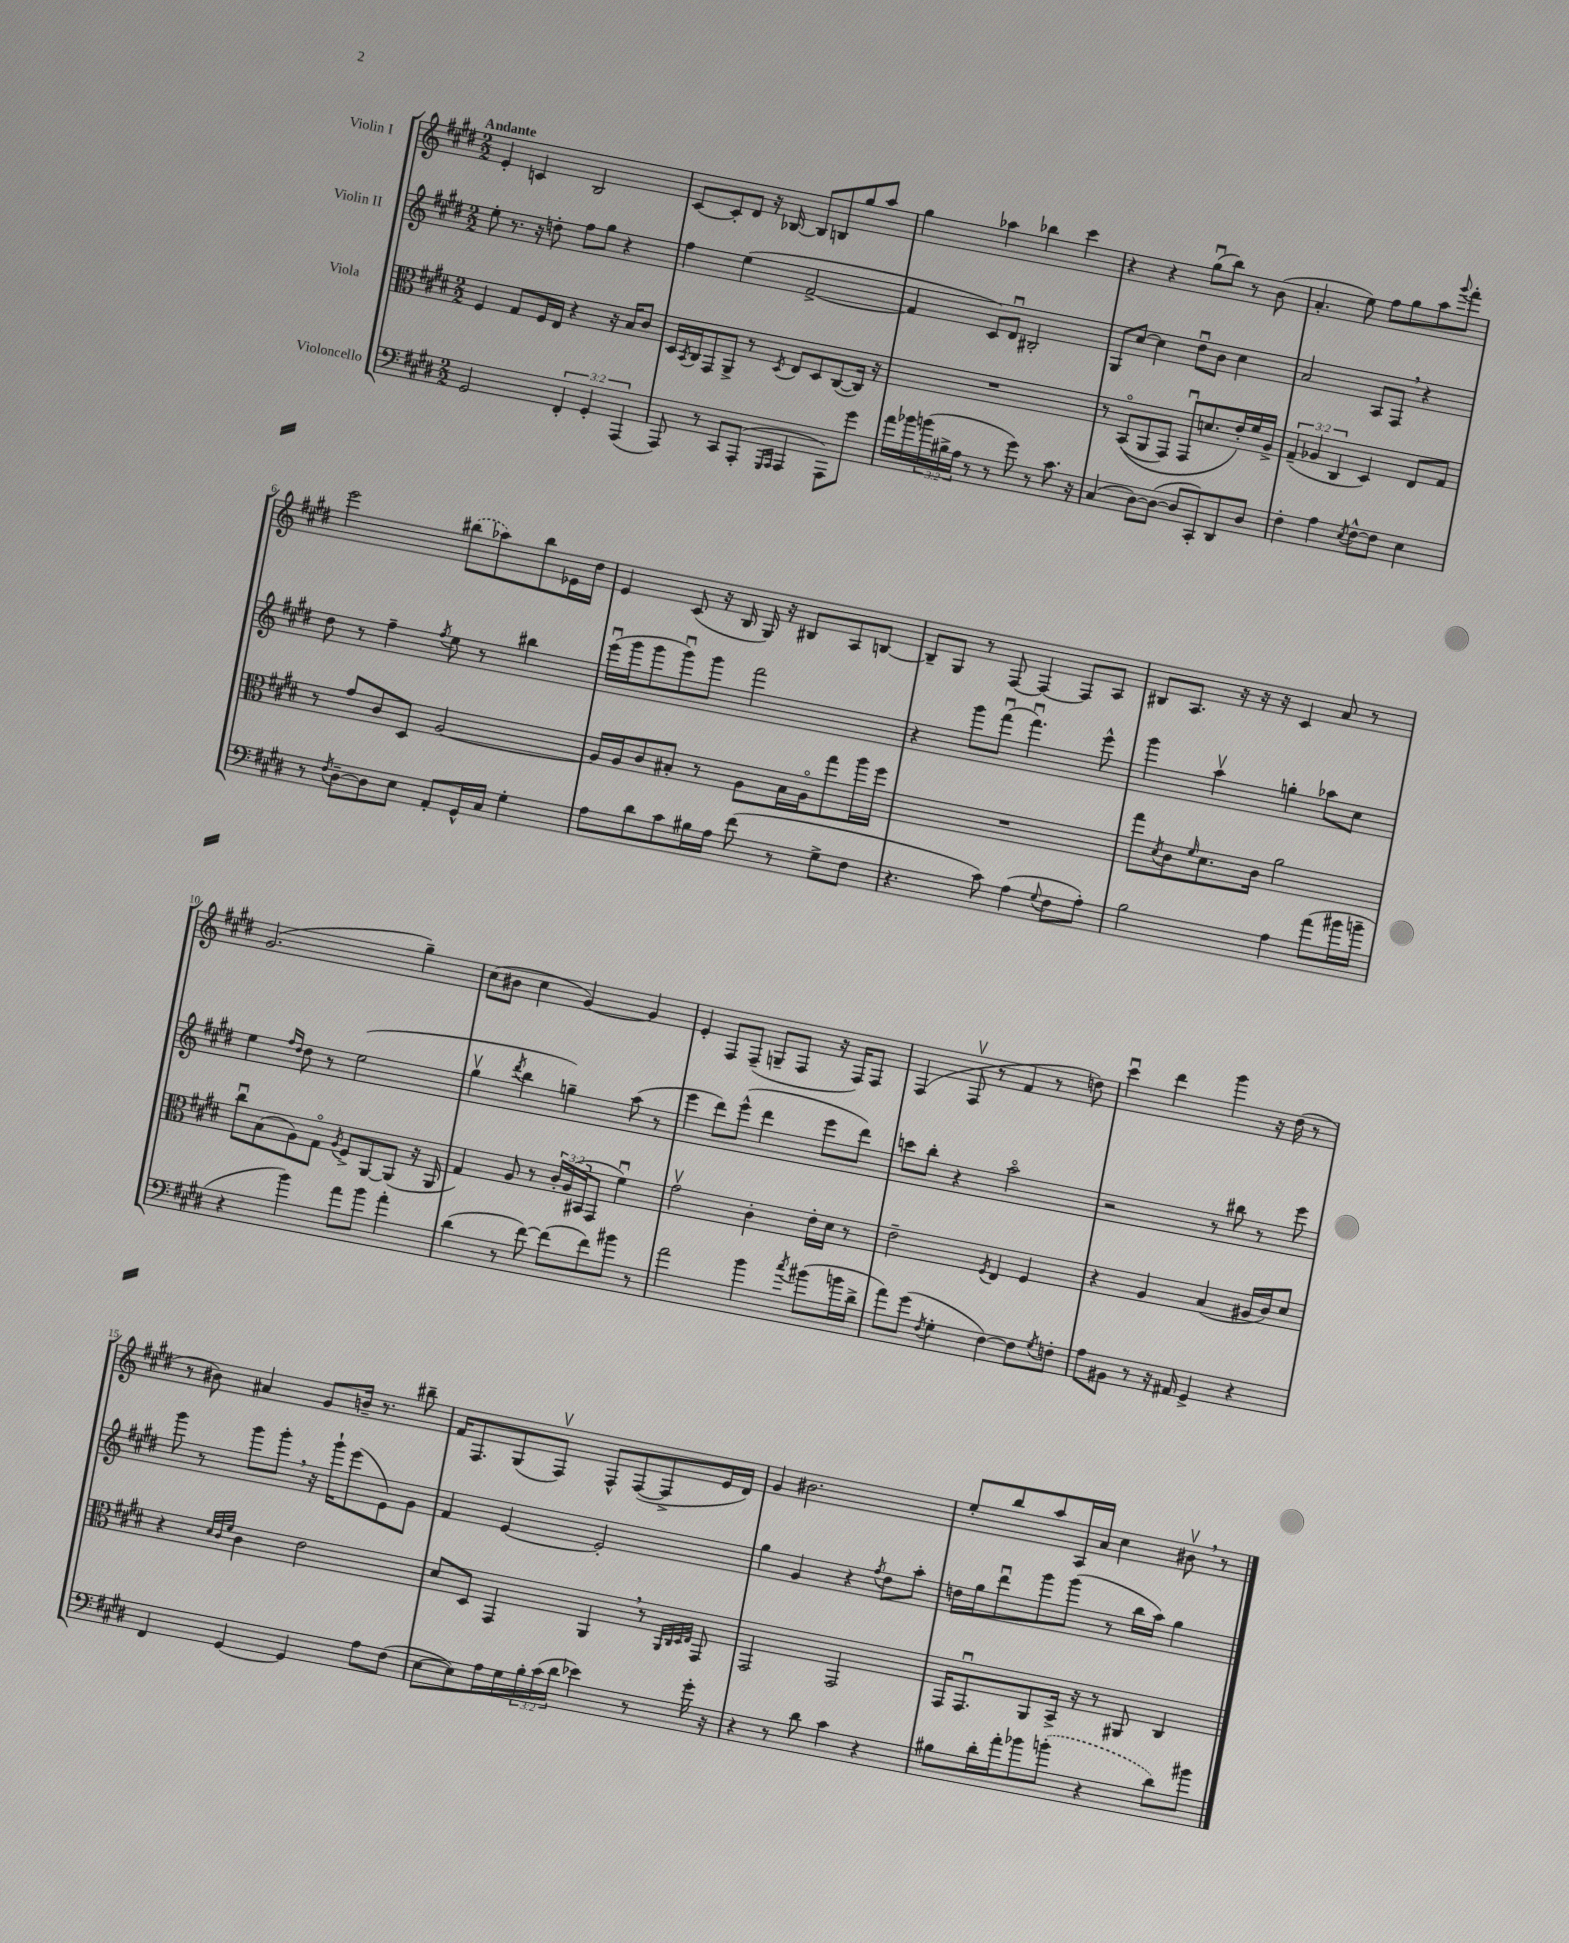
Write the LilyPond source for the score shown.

<<
\new StaffGroup <<
\new Staff = "s0" \with { instrumentName = "Violin I" } {
    \clef treble \key e \major \numericTimeSignature \time 2/2 \tempo "Andante"
    e'4-. c'4 b2 |
    cis'8~ cis'8-. dis'8 r16 bes16~ bes8 b8 gis''8 a''8 |
    gis''4 aes''4 bes''4 cis'''4 |
    r4 r4 gis''8\downbow( b''8) r8 b'8( |
    a'4.-. e''8) fis''8 gis''8 a''8 \appoggiatura { gis'''8 } fis'''8-. |
    e'''2 \once \slurDashed bis''8( aes''8) bis''8 ees'16 dis''16 |
    e'4 cis'8( r16 b16 gis16) r16 bis8 a8 b8~ |
    b8-- gis8 r8 fis8~ fis4~ fis8 a8 |
    bis8 a8. r16 r16 r16 cis'4 a'8 r8 |
    gis'2.( gis''4--) |
    cis''8( bis'8 cis''4 gis'4~) gis'4 |
    e'4-. fis8 fis8--( g8-- fis8 r16 fis16) fis8 |
    fis4( fis8\upbow r8 fis'4 r8 d''8) |
    cis'''4\downbow dis'''4 gis'''4 r16 dis''16( r8 |
    r8 bis'8) ais'4 gis'8 b'16-- r8. bis''8-- |
    fis'16 fis8. gis8( fis8\upbow) fis8-^ fis8~( fis8-> e'16 dis'16) |
    gis'4 bis'2. |
    e''8-. b''8 a''8 a16 a'16 cis''4 bis'8\upbow \breathe r8 \bar "|." |
}
\new Staff = "s1" \with { instrumentName = "Violin II" } {
    \clef treble \key e \major \numericTimeSignature \time 2/2
    e''8-. r8. r16 d''8-. fis''8 gis''8 r4 |
    fis''4 e''4( fis'2~-> |
    fis'4 cis'8) dis'8\downbow bis2-. |
    gis8 cis''8~ cis''4 dis''8\downbow b'8 cis''4 |
    a'2 a8 fis8 \breathe r4 |
    dis''8 r8 fis''4-- \acciaccatura { fis''8 } e''8 r8 bis''4 |
    e'''16\downbow( gis'''16 gis'''8 gis'''8\downbow) gis'''8 fis'''2 |
    r4 gis'''8 fis'''8\downbow( fis'''4.\downbow) e'''8-^ |
    gis'''4 a''4\upbow g''4-. aes''8 cis''8 |
    e''4 \grace { fis''16 dis''16 } dis''8 r8 e''2( |
    gis''4\upbow \acciaccatura { dis'''8 } b''4 g''4--) a''8( r8 |
    e'''4 dis'''8) e'''8-^( dis'''4 e'''8 dis'''8) |
    c'''8 b''8-. r4 a''2\flageolet |
    r2 r8 bis''8 r8 e'''8 |
    gis'''8 r8 gis'''8 gis'''8-. \breathe r16 gis'''16-! e'''8( e'8) gis'8 |
    fis'4 e'4~ e'2-. |
    gis''4 gis'4 r4 \acciaccatura { fis''8 } dis''8 a''8-. |
    d''16 gis''16 dis'''8\downbow gis'''8 gis'''8( r8 b''16 a''16) gis''4 \bar "|." |
}
\new Staff = "s2" \with { instrumentName = "Viola" } {
    \clef alto \key e \major \numericTimeSignature \time 2/2 \override Staff.TupletNumber.text = #tuplet-number::calc-fraction-text
    fis4 gis8 fis16 e16 r4 r16 b16 cis'8 |
    dis16 \acciaccatura { b,8 } cis16 gis,8 a,8-> r8 \acciaccatura { dis8 } e8 dis8 cis8~( cis16) r16 |
    R1 |
    r8 b,8\flageolet(\( a,8 gis,8) gis,8\downbow d'8. e'16-.\) fis'16 a16-> |
    \tuplet 3/2 { gis4--( aes4 cis4 } dis4) e8 gis8 |
    r8 gis'8 cis'8 dis8 a2~ |
    a16 a16 cis'8 bis8-. r8 a8 bis16 a16\flageolet gis''8 a''16 fis''16 |
    R1 |
    gis''8 \acciaccatura { dis'8 } cis'8 \grace { fis'16 } dis'8. cis'16 a'2 |
    cis''8\downbow b8( a8) gis8\flageolet \acciaccatura { a8 } fis8-> a,8~ a,8( r16 a,16 |
    gis4) a8 r8 \tuplet 3/2 { cis'16-. a16( bis,16 } gis,8 fis'4\downbow) |
    gis'2\upbow cis'4-. e'16-. dis'16 r8 |
    e'2-- \acciaccatura { fis8 } e4 fis4 |
    r4 a4 b4( ais16 cis'16) dis'8 |
    r4 \grace { dis'32 cis'32 fis'32 } cis'4 e'2 |
    dis'8 dis8 gis,4 a,4 \breathe r8 \grace { a,32 cis32 dis32 e32 } gis,8 |
    gis,2 gis,2 |
    gis,16 gis,8.\downbow a,8 b,16-> r16 r8 ais,8 cis4 \bar "|." |
}
\new Staff = "s3" \with { instrumentName = "Violoncello" } {
    \clef bass \key e \major \numericTimeSignature \time 2/2 \override Staff.TupletNumber.text = #tuplet-number::calc-fraction-text
    gis,2 \tuplet 3/2 { fis,4-. gis,4-. a,,4( } |
    a,,8) r8 cis,8 a,,8-.( \grace { gis,,16 a,,16 } a,,4 a,,8) gis'8 |
    a'16 bes'16 \tuplet 3/2 { b'16( bis16-> a16 } r8 r8 gis'8) r8 cis'8. r16 |
    cis4( dis8~) dis8~( dis8 cis,8-.) dis,8 dis8 |
    fis4-. a4 \acciaccatura { e8 } fis8~-^ fis8 e4 |
    r8 \acciaccatura { fis8 } dis8~-- dis8 e8 a,8-. gis,16-^ cis16 gis4-. |
    a8 dis'8 cis'8 bis16 a16 fis'8( r8 gis8-> fis8 |
    r4. cis'8) a4( \appoggiatura { gis8 } fis8 a8-.) |
    b2 a4 a'8( bis'16 b'16-- |
    r4 b'4) a'8 b'8 a'4-. |
    dis'4( r8 fis'8~) fis'8( fis'8) bis'8 r8 |
    a'2 b'4 \acciaccatura { cis''8 } bis'8( b'16 dis'16-> |
    a'8) gis'8( \acciaccatura { fis8 } gis4-. fis4~) fis8 \acciaccatura { gis8 } f8-. |
    a8 bis,8 r8 r16 ais,16 gis,4-> r4 |
    fis,4 gis,4~ gis,4 a8 fis8( |
    e8~ e8) a16 gis16 \tuplet 3/2 { b16-. cis'16( dis'16 } ees'4) r8 gis'16-. r16 |
    r4 r8 dis'8 cis'4 r4 |
    bis8 dis'16-. a'16-. bes'8 \once \slurDashed b'8-.( r4 dis'8) bis'8 \bar "|." |
}
>>
>>
